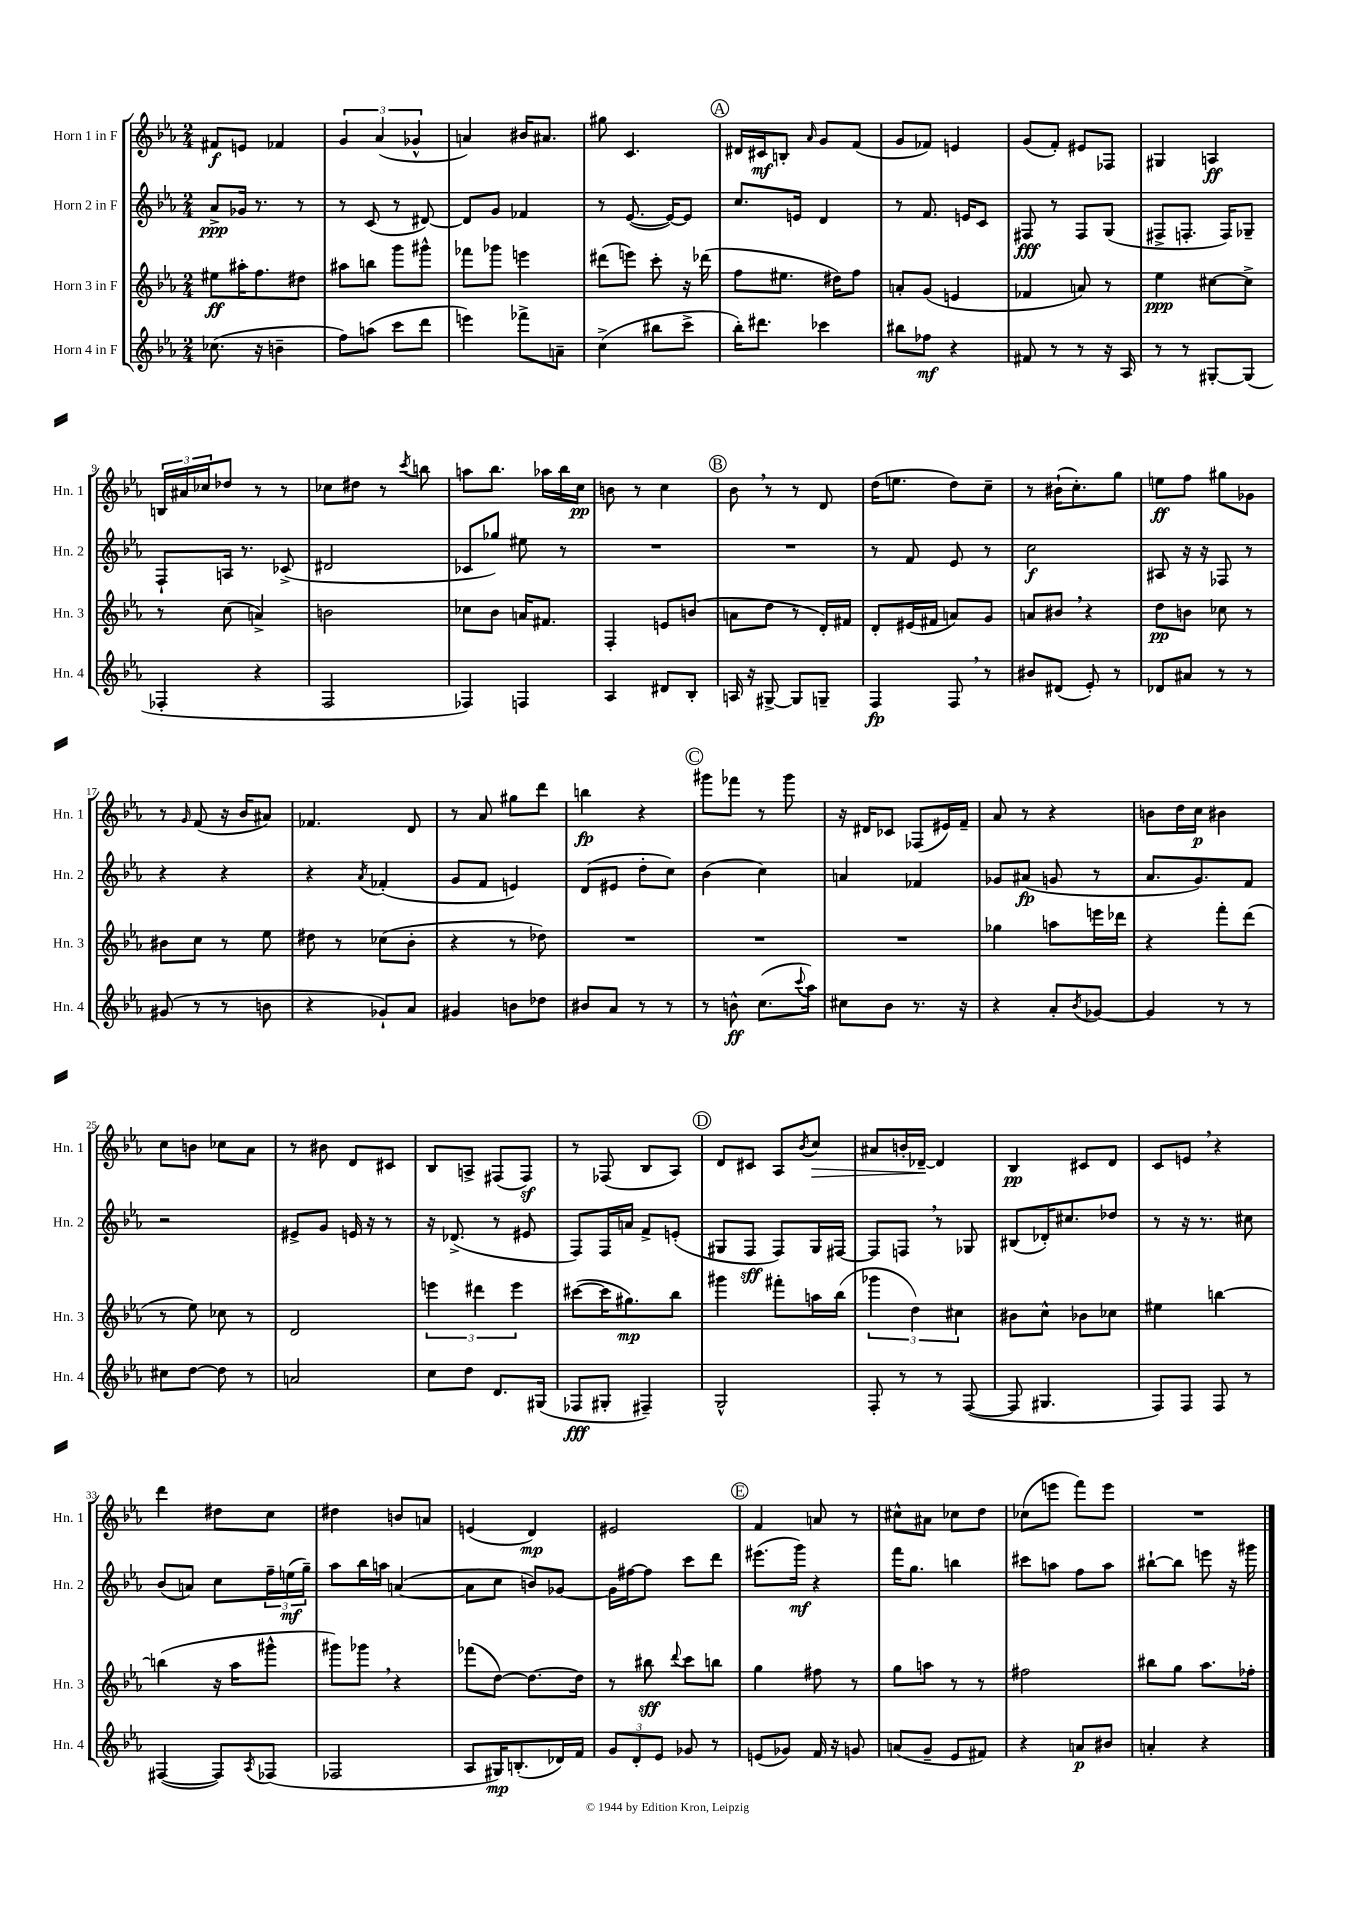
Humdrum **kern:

**kern	**kern	**kern	**kern
*staff4	*staff3	*staff2	*staff1
*clefG2	*clefG2	*clefG2	*clefG2
*k[b-e-a-]	*k[b-e-a-]	*k[b-e-a-]	*k[b-e-a-]
*M2/4	*M2/4	*M2/4	*M2/4
(8.cc-	8ee#	8a-^	8f#
.	16aa#'	16g-	8e
16r	8.ff	8.r	.
4b~	.	.	4f-
.	8dd#	8r	.
=	=	=	=
8ff)	8aa#	8r	6g
(8aa	8bb	(8c	.
.	.	.	(6a-
8ccc	8ggg	8r	.
.	.	.	6g-^^
8ddd	8ggg#^^	[8d#)	.
=	=	=	=
4eee)	8fff-	8d#]	4a)
.	8ggg-	8g	.
8fff-^	4eee	4f-	16b#
.	.	.	8.a#
8a~	.	.	.
=	=	=	=
(4cc^	(8ddd#	8r	8gg#
.	8eee)	([8.e-	4.c
8bb#	8ccc'	.	.
.	.	16e-_)	.
8ccc^	16r	8e-]	.
.	(16ddd-	.	.
=	=	=	=
16bb-')	8ff	8.cc	16d#
8.ddd#	.	.	16c#
.	8.ee#	.	8B'
.	.	16e	.
.	.	.	16qqa-
4ccc-	.	4d	8g
.	16dd#)	.	.
.	8ff	.	(8f
=	=	=	=
8bb#	8a'	8r	8g
8ff-	(8g	8.f	8f-)
4r	4e	.	4e
.	.	16e	.
.	.	8c	.
=	=	=	=
8f#	4f-	8F#	(8g
8r	.	8r	8f')
8r	8a)	8F#	8e#
16r	8r	(8G	8F-
16A-	.	.	.
=	=	=	=
8r	4ee-	8F#^	4G#
8r	.	8.F'	.
[8G#'	[8cc#	.	4A
.	.	16F)	.
(8G#]	8cc#^]	8G-~	.
=	=	=	=
4F-'	8r	8F`	24B
.	.	.	24a#
.	.	.	24cc-
.	(8cc	16A	8dd-
.	.	8.r	.
4r	4a^)	.	8r
.	.	(8c-^	8r
=	=	=	=
2F	2b	2d#	8cc-
.	.	.	8dd#
.	.	.	8r
.	.	.	8qccc
.	.	.	8bb
=	=	=	=
4F-)	8cc-	8c-	8aa
.	8b-	8gg-)	8.bb-
4F	16a	8ee#	.
.	8.f#	.	16aa-
.	.	8r	16bb-
.	.	.	16cc
=	=	=	=
4A-	4F'	2r	8b
.	.	.	8r
8d#	8e	.	4cc
8B-'	(8b	.	.
=	=	=	=
16A	8a	2r	8b-
16r	.	.	.
[8G#^	8dd	.	8r
8G#]	8r	.	8r
8G~	16d')	.	8d
.	16f#	.	.
=	=	=	=
4F	8d'	8r	(16dd
.	.	.	8.ee
.	(16e#	8f	.
.	16f#	.	.
8F	8a)	8e-	8dd)
8r	8g	8r	8cc~
=	=	=	=
8b#	8a	2cc	8r
(8d#	8b#	.	(16b#`
.	.	.	8.cc')
8e-')	4r	.	.
8r	.	.	8gg
=	=	=	=
8d-	8dd	8A#	8ee
8a#	8b	16r	8ff
.	.	16r	.
8r	8cc-	8F-	8gg#
8r	8r	8r	8g-
=	=	=	=
(8g#	8b#	4r	8r
.	.	.	16qqg
8r	8cc	.	(8f
8r	8r	4r	16r
.	.	.	16b-
8b	8ee-	.	8a#)
=	=	=	=
4r	8dd#	4r	4.f-
.	8r	.	.
.	.	8qa-	.
8g-`)	(8cc-	(4f-'	.
8a-	8b-'	.	8d
=	=	=	=
4g#	4r	8g	8r
.	.	8f	8a-
8b	8r	4e)	8gg#
8dd-	8dd-)	.	8ddd
=	=	=	=
8b#	2r	(8d	4bb
8a-	.	8e#	.
8r	.	8dd'	4r
8r	.	8cc)	.
=	=	=	=
8r	2r	(4b-	8ggg#
8b^^	.	.	8fff-
(8.cc	.	4cc)	8r
.	.	.	8ggg#
8qqccc	.	.	.
16aa-)	.	.	.
=	=	=	=
8cc#	2r	4a	16r
.	.	.	16d#
8b-	.	.	8c-
8.r	.	4f-	(8F-
.	.	.	16e#)
16r	.	.	16f~
=	=	=	=
4r	4gg-	8g-	8a-
.	.	(8a#	8r
8a-'	8aa	8g	4r
8qb-	.	.	.
[8g-	16eee	8r	.
.	16ddd-	.	.
=	=	=	=
4g-]	4r	8.a-	8b
.	.	.	16dd
.	.	8.g)	16cc
8r	8fff'	.	4b#
8r	(8ddd	8f	.
=	=	=	=
8cc#	8r	2r	8cc
[8dd	8ee-)	.	8b
8dd]	8cc-	.	8cc-
8r	8r	.	8a-
=	=	=	=
2a	2d	8e#^	8r
.	.	8g	8b#
.	.	16e	8d
.	.	16r	.
.	.	8r	8c#
=	=	=	=
8cc	6eee	16r	8B-
.	.	(8.d-^	.
8dd	.	.	8A^
.	6ddd#	.	.
8.d	.	8r	(8F#
.	6eee	.	.
.	.	8e#	8F#)
(16G#	.	.	.
=	=	=	=
8F-	([8ccc#	8F)	8r
8G#'	16ccc#]	16F	(8F-
.	8.gg#)	16a	.
4F#~)	.	8f^	8B-
.	8bb-	(8e'	8A-)
=	=	=	=
2G^^	4ggg#	8G#	8d
.	.	8F	8c#
.	8fff#'	8F)	8A-
.	.	.	8qb-
.	16aa	16G#	8cc
.	(16bb-	[16F#	.
=	=	=	=
8F'	6ggg-	8F#]	8a#
8r	.	8F	16b'
.	6dd)	.	.
.	.	.	[16d-~
8r	.	8r	4d-]
.	6cc#	.	.
([8F	.	8G-	.
=	=	=	=
8F]	8b#	(8B#	4B-
4.G#	8cc^^	16d-')	.
.	.	8.cc#	.
.	8b-	.	8c#
.	8cc-	8dd-	8d
=	=	=	=
8F)	4ee#	8r	8c
8F	.	16r	8e
.	.	8.r	.
8F	[4bb	.	4r
8r	.	8cc#	.
=	=	=	=
([4F#	(4bb]	(8b-	4ddd
.	.	8a)	.
8F#])	16r	8cc	8dd#
.	16aa-	.	.
8qA-	.	.	.
(8F-	8ggg#^^	24ff~	8cc
.	.	(24ee	.
.	.	24gg~)	.
=	=	=	=
2F-	8ggg#)	8aa-	4dd#
.	8ggg-	16bb-	.
.	.	16aa	.
.	4r	([4a	8b
.	.	.	8a
=	=	=	=
8A-	(8fff-	8a]	(4e
16G#)	[8dd)	8cc	.
(8.B'	.	.	.
.	8.dd_	8b)	4d)
16d-)	.	[8g-	.
16f	16dd]	.	.
=	=	=	=
12g	8r	16g-]	2e#
.	.	[16ff#	.
12d'	.	.	.
.	8bb#	8ff#]	.
12e-	.	.	.
.	8qqddd	.	.
8g-	8ccc	8ccc	.
8r	8bb	8ddd	.
=	=	=	=
(8e	4gg	(8.eee#	4f
8g-)	.	.	.
.	.	16ggg)	.
16f	8ff#	4r	8a
16r	.	.	.
8g	8r	.	8r
=	=	=	=
(8a	8gg	16fff	8cc#^^
.	.	8.gg	.
8g~	8aa	.	8a#
8e-	8r	4bb	8cc-
8f#)	8r	.	8dd
=	=	=	=
4r	2ff#	8ccc#	(8cc-
.	.	8aa	8eee
8a	.	8ff	8fff)
8b#	.	8aa	8eee
=	=	=	=
4a'	8bb#	[8bb#`	2r
.	8gg	8bb#]	.
4r	8.aa-	8eee	.
.	.	16r	.
.	16ff-'	16ggg#	.
==	==	==	==
*-	*-	*-	*-
